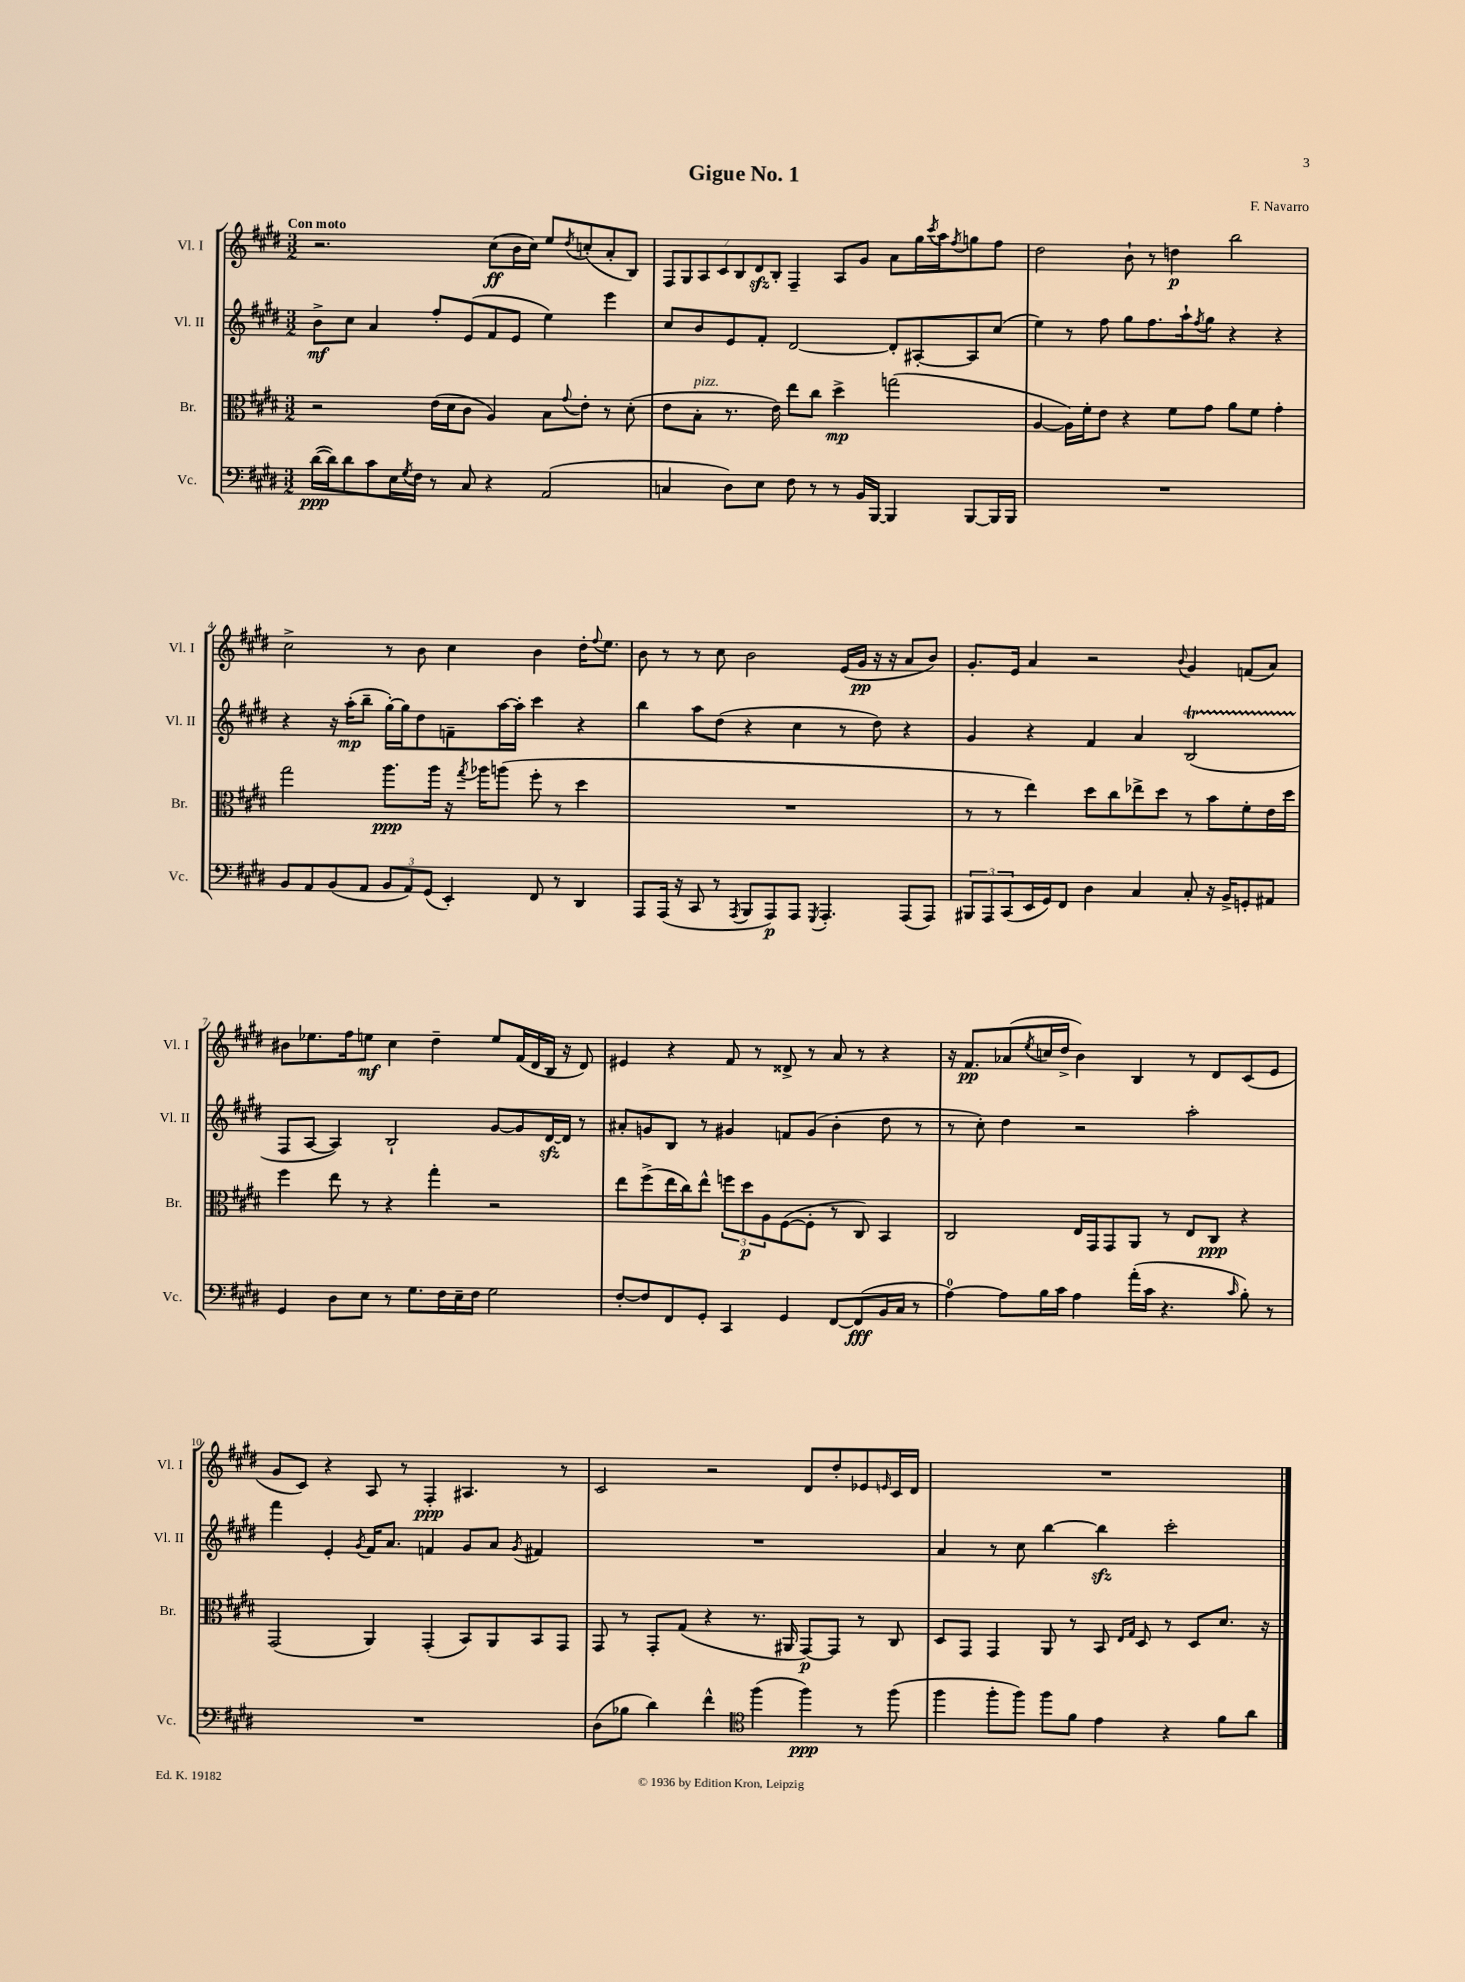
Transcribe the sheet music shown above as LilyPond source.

\header { title = "Gigue No. 1" composer = "F. Navarro" }
<<
\new StaffGroup <<
\new Staff = "s0" \with { instrumentName = "Vl. I" shortInstrumentName = "Vl. I" } {
    \clef treble \key e \major \numericTimeSignature \time 3/2 \tempo "Con moto"
    r2. cis''8\ff( b'16 cis''16) e''8 \acciaccatura { dis''8 } c''8-.( a'8-. b8) |
    \tuplet 7/4 { fis8 gis8 a8 cis'8 b8 dis'8\sfz b8-. } fis4-- a8 gis'8 a'8 gis''16 \acciaccatura { cis'''8 } a''16 \acciaccatura { fis''8 } g''8 fis''8 |
    dis''2 b'8-! r8 d''4\p b''2 |
    cis''2-> r8 b'8 cis''4 b'4 dis''16-. \appoggiatura { fis''8 } e''8. |
    b'8 r8 r8 cis''8 b'2 e'16( gis'16\pp r16 r16 a'8 b'8) |
    gis'8.-. e'16 a'4 r2 \appoggiatura { b'8 } gis'4 f'8( a'8) |
    bis'8 ees''8. fis''16 e''8\mf cis''4 dis''4-- e''8 fis'16( dis'16 b16 r16 dis'8) |
    eis'4 r4 fis'8 r8 disis'8-> r8 a'8 r8 r4 |
    r16 fis'8.\pp aes'8( \acciaccatura { e''8 } c''16 dis''16-> b'4) b4 r8 dis'8 cis'8( e'8 |
    gis'8 cis'8) r4 a8 r8 fis4-.\ppp ais4. r8 |
    cis'2 r2 dis'8 dis''8-. ees'8 \grace { e'16 } cis'16 dis'16 |
    R1. \bar "|." |
}
\new Staff = "s1" \with { instrumentName = "Vl. II" shortInstrumentName = "Vl. II" } {
    \clef treble \key e \major \numericTimeSignature \time 3/2
    b'8->\mf cis''8 a'4 fis''8-. e'8( fis'8 e'8 e''4) e'''4 |
    cis''8 b'8 e'8 fis'8-. dis'2~ dis'8-. ais8~-. ais8 cis''8( |
    e''4) r8 fis''8 gis''8 fis''8. a''16-! \acciaccatura { fis''8 } gis''8 r4 r4 |
    r4 r16 a''16-.\mp( b''8-- gis''16~-.) gis''16 dis''8 f'8-- a''16~ a''16-. cis'''4 r4 |
    b''4 a''8 dis''8( r4 cis''4 r8 dis''8) r4 |
    gis'4 r4 fis'4 a'4 b2\startTrillSpan( |
    fis8\stopTrillSpan a8~ a4) b2-! gis'8~ gis'8 dis'16~\sfz dis'16 r8 |
    ais'8-. g'8 b8 r8 gis'4 f'8 gis'8( b'4-. dis''8 r8 |
    r8 cis''8-.) dis''4 r2 a''2-. |
    fis'''4 e'4-. \acciaccatura { gis'8 } fis'16 a'8. f'4 gis'8 a'8 \acciaccatura { gis'8 } fis'4 |
    R1. |
    a'4 r8 cis''8 b''4~ b''4\sfz cis'''2-. \bar "|." |
}
\new Staff = "s2" \with { instrumentName = "Br." shortInstrumentName = "Br." } {
    \clef alto \key e \major \numericTimeSignature \time 3/2
    r2 e'16( dis'16 cis'8 a4) b8 \appoggiatura { gis'8 } e'8-. r8 dis'8-.( |
    e'8 b8-.^\markup { \italic "pizz." } r8. e'16) e''8 cis''8 dis''4->\mp g''2( |
    a4~ a16) fis'16-. e'8 r4 fis'8 gis'8 a'8 fis'8 gis'4-. |
    gis''2 a''8.\ppp a''16 r16 \acciaccatura { gis''8 } aes''16 a''8( fis''8-. r8 dis''4 |
    R1. |
    r8 r8 e''4) dis''8 cis''8 ees''8-> dis''8 r8 b'8 fis'8-. e'16 dis''16 |
    fis''4 e''8 r8 r4 gis''4-. r2 |
    e''8 fis''8->( e''16 cis''16) e''8-^ \tuplet 3/2 { f''8 dis''8\p a8 } fis8~( fis8-. r8 cis8) b,4 |
    cis2 e16 gis,16 gis,8 a,8 r8 e8 cis8\ppp r4 |
    gis,2( a,4) gis,4-.( b,8) a,8 b,8 gis,8 |
    gis,8 r8 gis,8-. gis8( r4 r8. ais,16 gis,8~\p) gis,8 r8 cis8 |
    dis8 gis,8 gis,4 a,8 r8 b,8 \grace { e16 gis16 } dis8 r8 dis8 dis'8. r16 \bar "|." |
}
\new Staff = "s3" \with { instrumentName = "Vc." shortInstrumentName = "Vc." } {
    \clef bass \key e \major \numericTimeSignature \time 3/2
    dis'16~\ppp( dis'16) dis'8 cis'8 e16 \acciaccatura { gis8 } fis16 r8 cis8 r4 a,2( |
    c4 dis8) e8 fis8 r8 r8 b,16 b,,16~ b,,4 b,,8~ b,,16 b,,16 |
    R1. |
    b,8 a,8 b,8( a,8 \tuplet 3/2 { b,8 a,8) gis,8( } e,4-.) fis,8 r8 dis,4 |
    a,,8 a,,16( r16 cis,8 r8 \acciaccatura { a,,8 } b,,8 a,,8\p) a,,8 \acciaccatura { gis,,8 } a,,4.-. a,,8( a,,8) |
    \tuplet 3/2 { bis,,8 a,,8 cis,8( } e,16 gis,16) fis,8 dis4 cis4 cis8-. r16 b,16-> g,8-. ais,8 |
    gis,4 dis8 e8 r8 gis8. fis16 e16-- fis16 gis2 |
    fis8~-. fis8 fis,8 gis,8-. cis,4 gis,4 fis,8~ fis,8\fff( b,16 cis16 r8 |
    a4-0~) a8 b16 cis'16 a4 a'16-.( cis'16 r4. \grace { cis'16 } b8-.) r8 |
    R1. |
    dis8( bes8 dis'4) fis'4-^ \clef tenor fis''4( fis''4\ppp) r8 fis''8( |
    fis''4 fis''8-. fis''8) fis''8 fis'8 e'4 r4 fis'8 a'8 \bar "|." |
}
>>
>>
